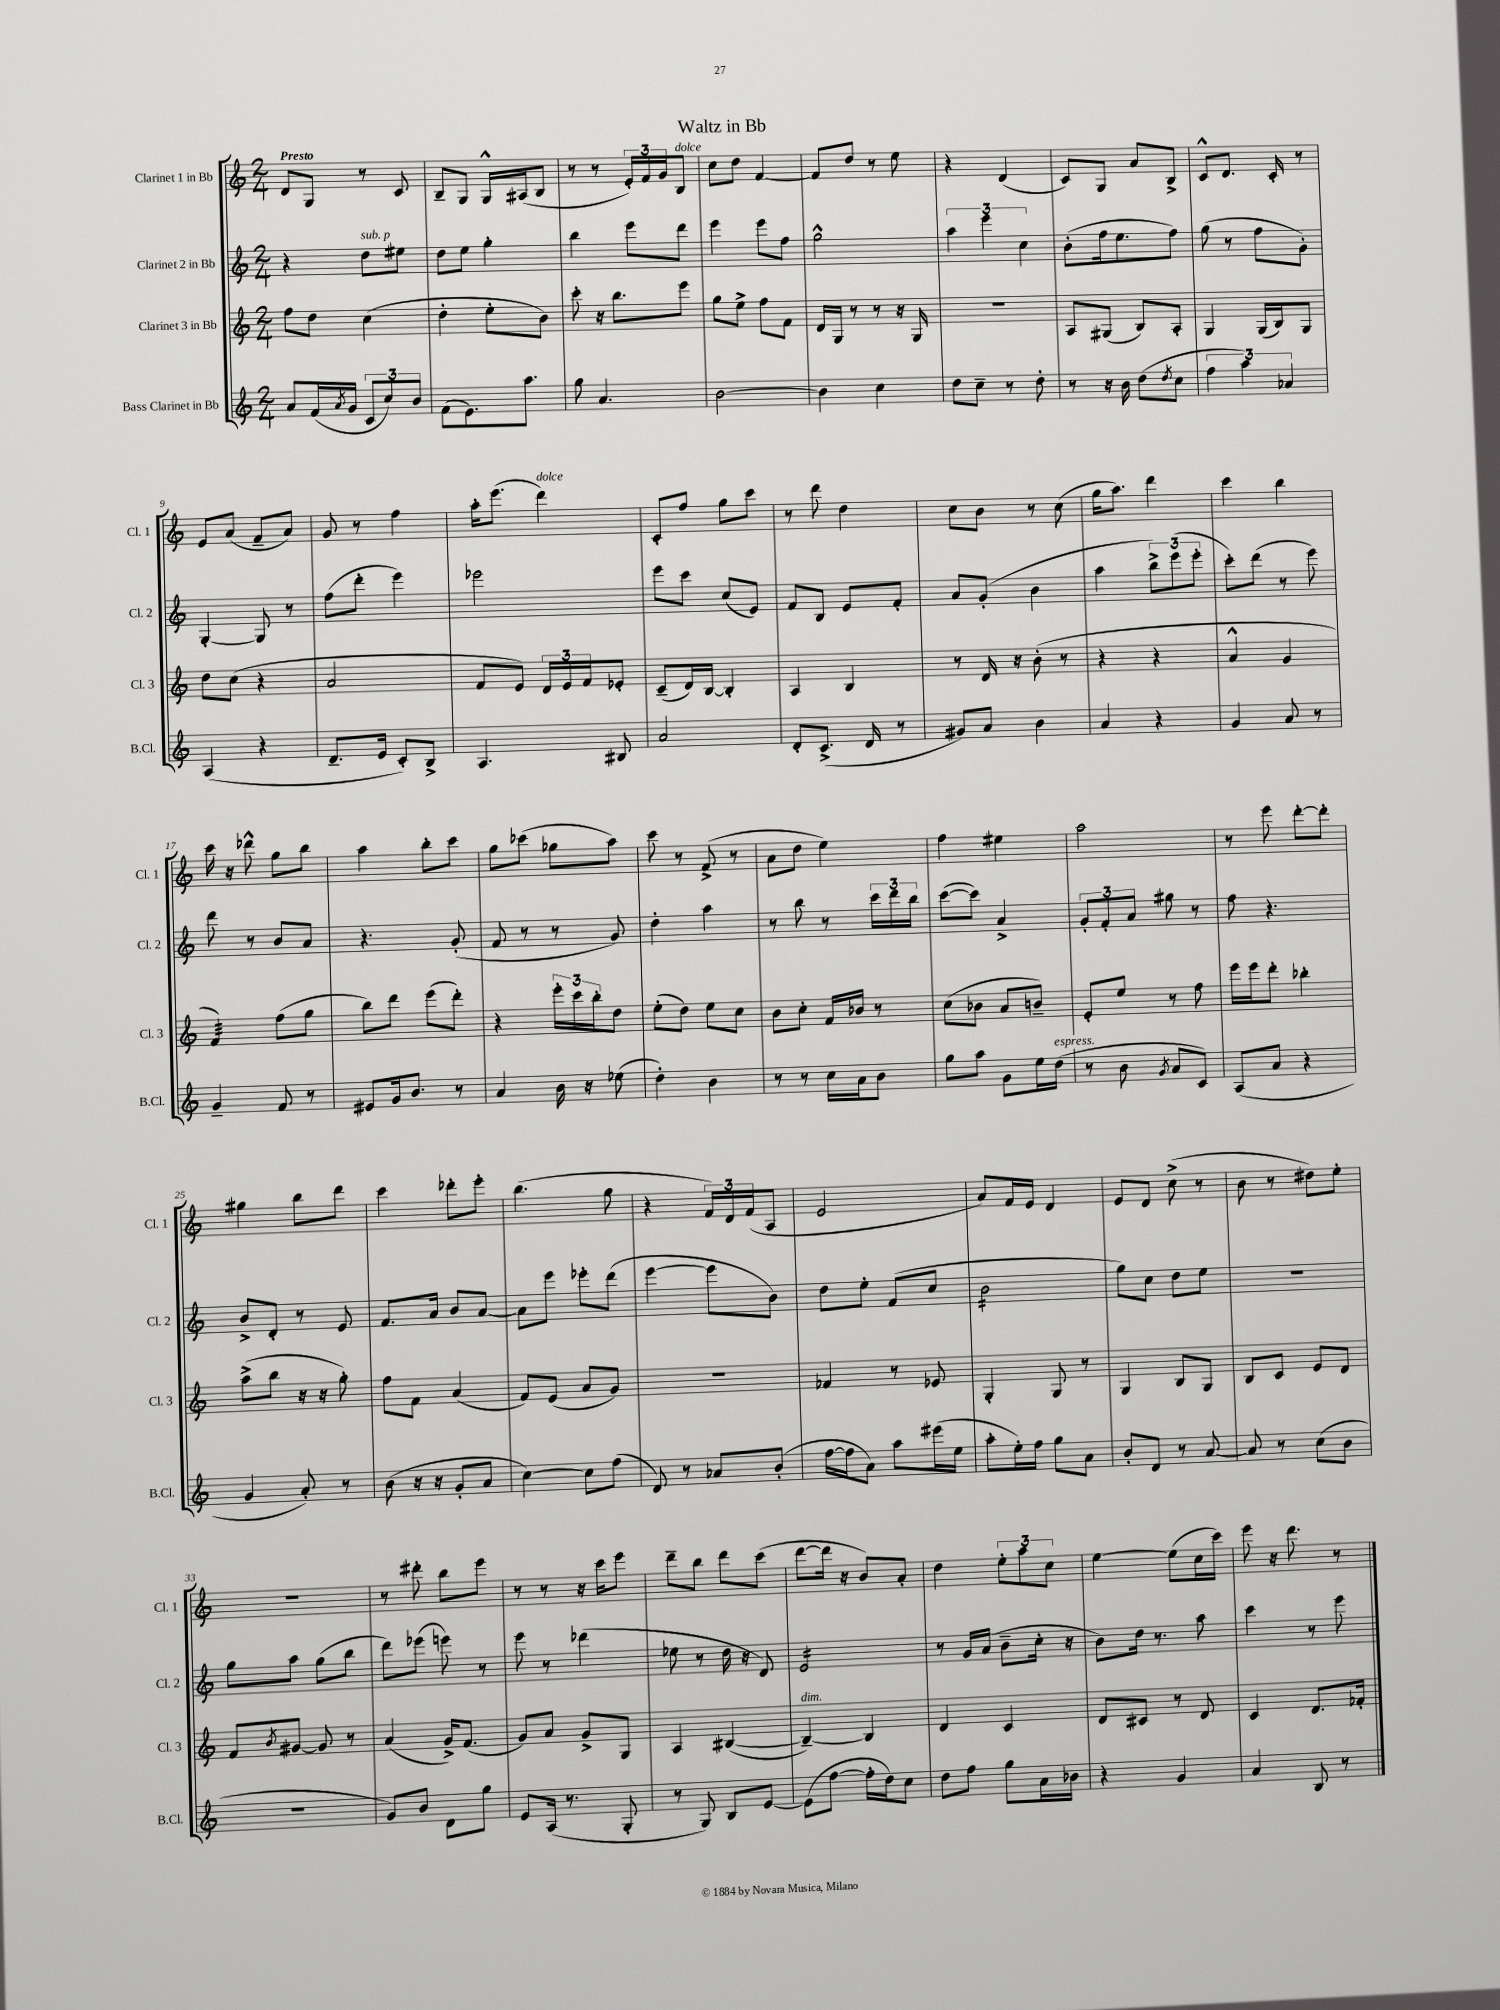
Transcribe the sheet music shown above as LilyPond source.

\header { title = "Waltz in Bb" }
<<
\new StaffGroup <<
\new Staff = "s0" \with { instrumentName = "Clarinet 1 in Bb" shortInstrumentName = "Cl. 1" } {
    \clef treble \key c \major \numericTimeSignature \time 2/4 \tempo "Presto"
    d'8 g8 r8 c'8 |
    b8-- g8 g16-^ ais16( b8 |
    r8 r8 \tuplet 3/2 { e'16-.) f'16 g'16 } b8^\markup { \italic "dolce" } |
    c''8 d''8 f'4~ |
    f'8 d''8 r8 e''8 |
    r4 d'4( |
    c'8) g8 a'8 b8-> |
    c'8-^ d'8. c'16-. r8 |
    e'8 a'8( f'8-- a'8) |
    g'8 r8 f''4 |
    a''16-. e'''8.( d'''4^\markup { \italic "dolce" }) |
    c'8-. f''8 g''8 c'''8 |
    r8 d'''8 d''4 |
    c''8 b'8 r8 c''8( |
    g''16 a''8.) d'''4 |
    c'''4 b''4 |
    c'''16 r16 des'''8-^ g''8 b''8 |
    a''4 b''8-. c'''8 |
    g''8 ces'''8( ges''8 a''8) |
    c'''8 r8 f'8->( r8 |
    a'8 d''8 e''4) |
    f''4 eis''4 |
    a''2 |
    r8 e'''8 d'''8~-. d'''8-. |
    gis''4 b''8 d'''8 |
    c'''4 des'''8-. e'''8-. |
    b''4.( g''8 |
    r4 \tuplet 3/2 { f'16) d'16 f'16( } a8 |
    e'2 |
    a'8) f'16 e'16 d'4 |
    e'8 d'8 c''8->( r8 |
    b'8 r8 dis''8) e''8-. |
    R2 |
    r8 dis'''8-. b''8 e'''8 |
    r8 r8 r16 c'''16 e'''8 |
    d'''8-- b''8 d'''8 c'''8( |
    d'''8~ d'''16 r16 b'8) a'8-. |
    d''4 \tuplet 3/2 { e''8-. a''8 c''8 } |
    e''4~ e''8( c''16 c'''16) |
    e'''8 r16 d'''8. r8 \bar "|." |
}
\new Staff = "s1" \with { instrumentName = "Clarinet 2 in Bb" shortInstrumentName = "Cl. 2" } {
    \clef treble \key c \major \numericTimeSignature \time 2/4
    r4 d''8^\markup { \italic "sub. p" } eis''8 |
    d''8 e''8 g''4-. |
    b''4 e'''8 d'''8 |
    e'''4 e'''8 f''8 |
    g''2-^ |
    \tuplet 3/2 { a''4 e'''4 c''4 } |
    b'8-.( f''16 e''8. f''8) |
    g''8( r8 f''8 g'8-.) |
    g4~-. g8 r8 |
    f''8( d'''8-. e'''4) |
    ees'''2 |
    e'''8 c'''8 c''8( e'8) |
    f'8 b8 e'8 f'8-. |
    a'8 g'8-.( b'4 |
    a''4 \tuplet 3/2 { b''8->) e'''8( e'''8-. } |
    c'''8-.) d'''8( r8 e'''8) |
    d'''8 r8 b'8 a'8 |
    r4. g'8-.( |
    f'8 r8 r8 g'8) |
    d''4-. a''4 |
    r8 b''8 r8 \tuplet 3/2 { c'''16 d'''16 b''16 } |
    c'''8~( c'''8) a'4-> |
    \tuplet 3/2 { g'8-. f'8-. a'8 } gis''8 r8 |
    f''8 r4. |
    b'8-> d'8-. r8 e'8 |
    f'8. a'16 b'8 a'8~ |
    a'8 e'''8 ees'''8-. d'''8( |
    e'''4~ e'''8 b'8) |
    d''8 e''8-. f'8( c''8 |
    b'2:16 |
    g''8) c''8 d''8 e''8 |
    r2 |
    g''8 a''8 g''8( b''8 |
    d'''8) ees'''8( e'''8) r8 |
    e'''8 r8 des'''4( |
    ees''8 r8 d''16 r16 d'8) |
    e'2:16 |
    r8 g'16 a'16( b'8-- c''16-. r16 |
    b'8) d''16 r8. a''8 |
    c'''4 r8 e'''8 \bar "|." |
}
\new Staff = "s2" \with { instrumentName = "Clarinet 3 in Bb" shortInstrumentName = "Cl. 3" } {
    \clef treble \key c \major \numericTimeSignature \time 2/4
    f''8 d''8 c''4( |
    d''4-. e''8-. b'8) |
    c'''8-. r16 b''8. e'''8 |
    g''8 e''8-> f''8 f'8 |
    d'16 g16 r8 r8 r16 g16 |
    r2 |
    a8 gis8( b8) a8-. |
    g4 g16( b16) g8 |
    d''8 c''8( r4 |
    a'2 |
    f'8 e'8) \tuplet 3/2 { d'16 e'16 f'16 } ees'8-. |
    c'8--( d'16) b16~ b4-. |
    a4 b4 |
    r8 d'16 r16 b'8-.( r8 |
    r4 r4 |
    a'4-^ g'4 |
    f'4:32) f''8( g''8 |
    b''8) d'''8 e'''8( d'''8-.) |
    r4 \tuplet 3/2 { e'''16-. c'''16 b''16-. } d''8 |
    e''8-.( d''8) e''8 c''8 |
    b'8 c''8-. f'16 bes'16 r8 |
    c''8( bes'8 a'8 b'8--) |
    e'8-. e''8 r8 f''8 |
    e'''16 e'''16 d'''8-. bes''4-. |
    a''8->( b''8 r16 r16 g''8-.) |
    f''8 f'8 a'4( |
    f'8) e'8( a'8 g'8) |
    R2 |
    fes'4 r8 ees'8 |
    g4-. g8 r8 |
    g4 b8 g8 |
    b8 c'8 e'8 d'8 |
    f'8 \acciaccatura { b'8 } gis'8~ gis'8 r8 |
    a'4( g'16->) f'8.( |
    g'8) a'8 g'8-> g8 |
    a4 bis4~( |
    bis4~--^\markup { \italic "dim." }) bis4 |
    d'4 c'4 |
    d'8 cis'8 r8 d'8 |
    c'4 d'8. fes'16-. \bar "|." |
}
\new Staff = "s3" \with { instrumentName = "Bass Clarinet in Bb" shortInstrumentName = "B.Cl." } {
    \clef treble \key c \major \numericTimeSignature \time 2/4
    a'8 f'16( \acciaccatura { a'8 } g'16 \tuplet 3/2 { c'8 c''8) b'8 } |
    f'8( e'8.) a''8. |
    g''8 a'4. |
    b'2~ |
    b'4 c''4 |
    d''8 c''8-- r8 d''8-. |
    r8 r16 b'16 d''8( \acciaccatura { d''8 } c''8 |
    \tuplet 3/2 { f''4 a''4) aes'4 } |
    a4( r4 |
    d'8.-- e'16 c'8-.) b8-> |
    a4. bis8 |
    a'2 |
    d'8-. c'8.->( d'16 r8 |
    gis'8) a'8 b'4 |
    a'4 r4 |
    g'4 a'8 r8 |
    g'4-- f'8 r8 |
    eis'8 g'16 b'8. r8 |
    a'4 b'16 r16 ees''8( |
    d''4-.) b'4 |
    r8 r8 c''16 a'16 b'8 |
    g''8 a''8 g'8 e''16 d''16^\markup { \italic "espress." }( |
    r8 b'8 \acciaccatura { g'8 } a'8 c'8) |
    a8( a'8 r4 |
    g'4 a'8-.) r8 |
    b'8( r16 r16 g'8-. a'8 |
    c''4~) c''8 f''8( |
    d'8) r8 aes'8 b'8-.( |
    f''16~ f''16 a'8) a''8 eis'''16( e''16 |
    a''8-. e''16-.) f''16 g''8 a'8 |
    b'8-. d'8 r8 a'8~ |
    a'8 r8 c''8( b'8 |
    R2 |
    g'8) b'8 d'8 g''8 |
    e'8 a16( r8. g8-. |
    r8 g8) b8 e'8~ |
    e'8( f''8~ f''16-. d''16) c''8 |
    d''8 f''8 g''8 a'16 bes'16 |
    r4 g'4 |
    a'4 b8 r8 \bar "|." |
}
>>
>>
